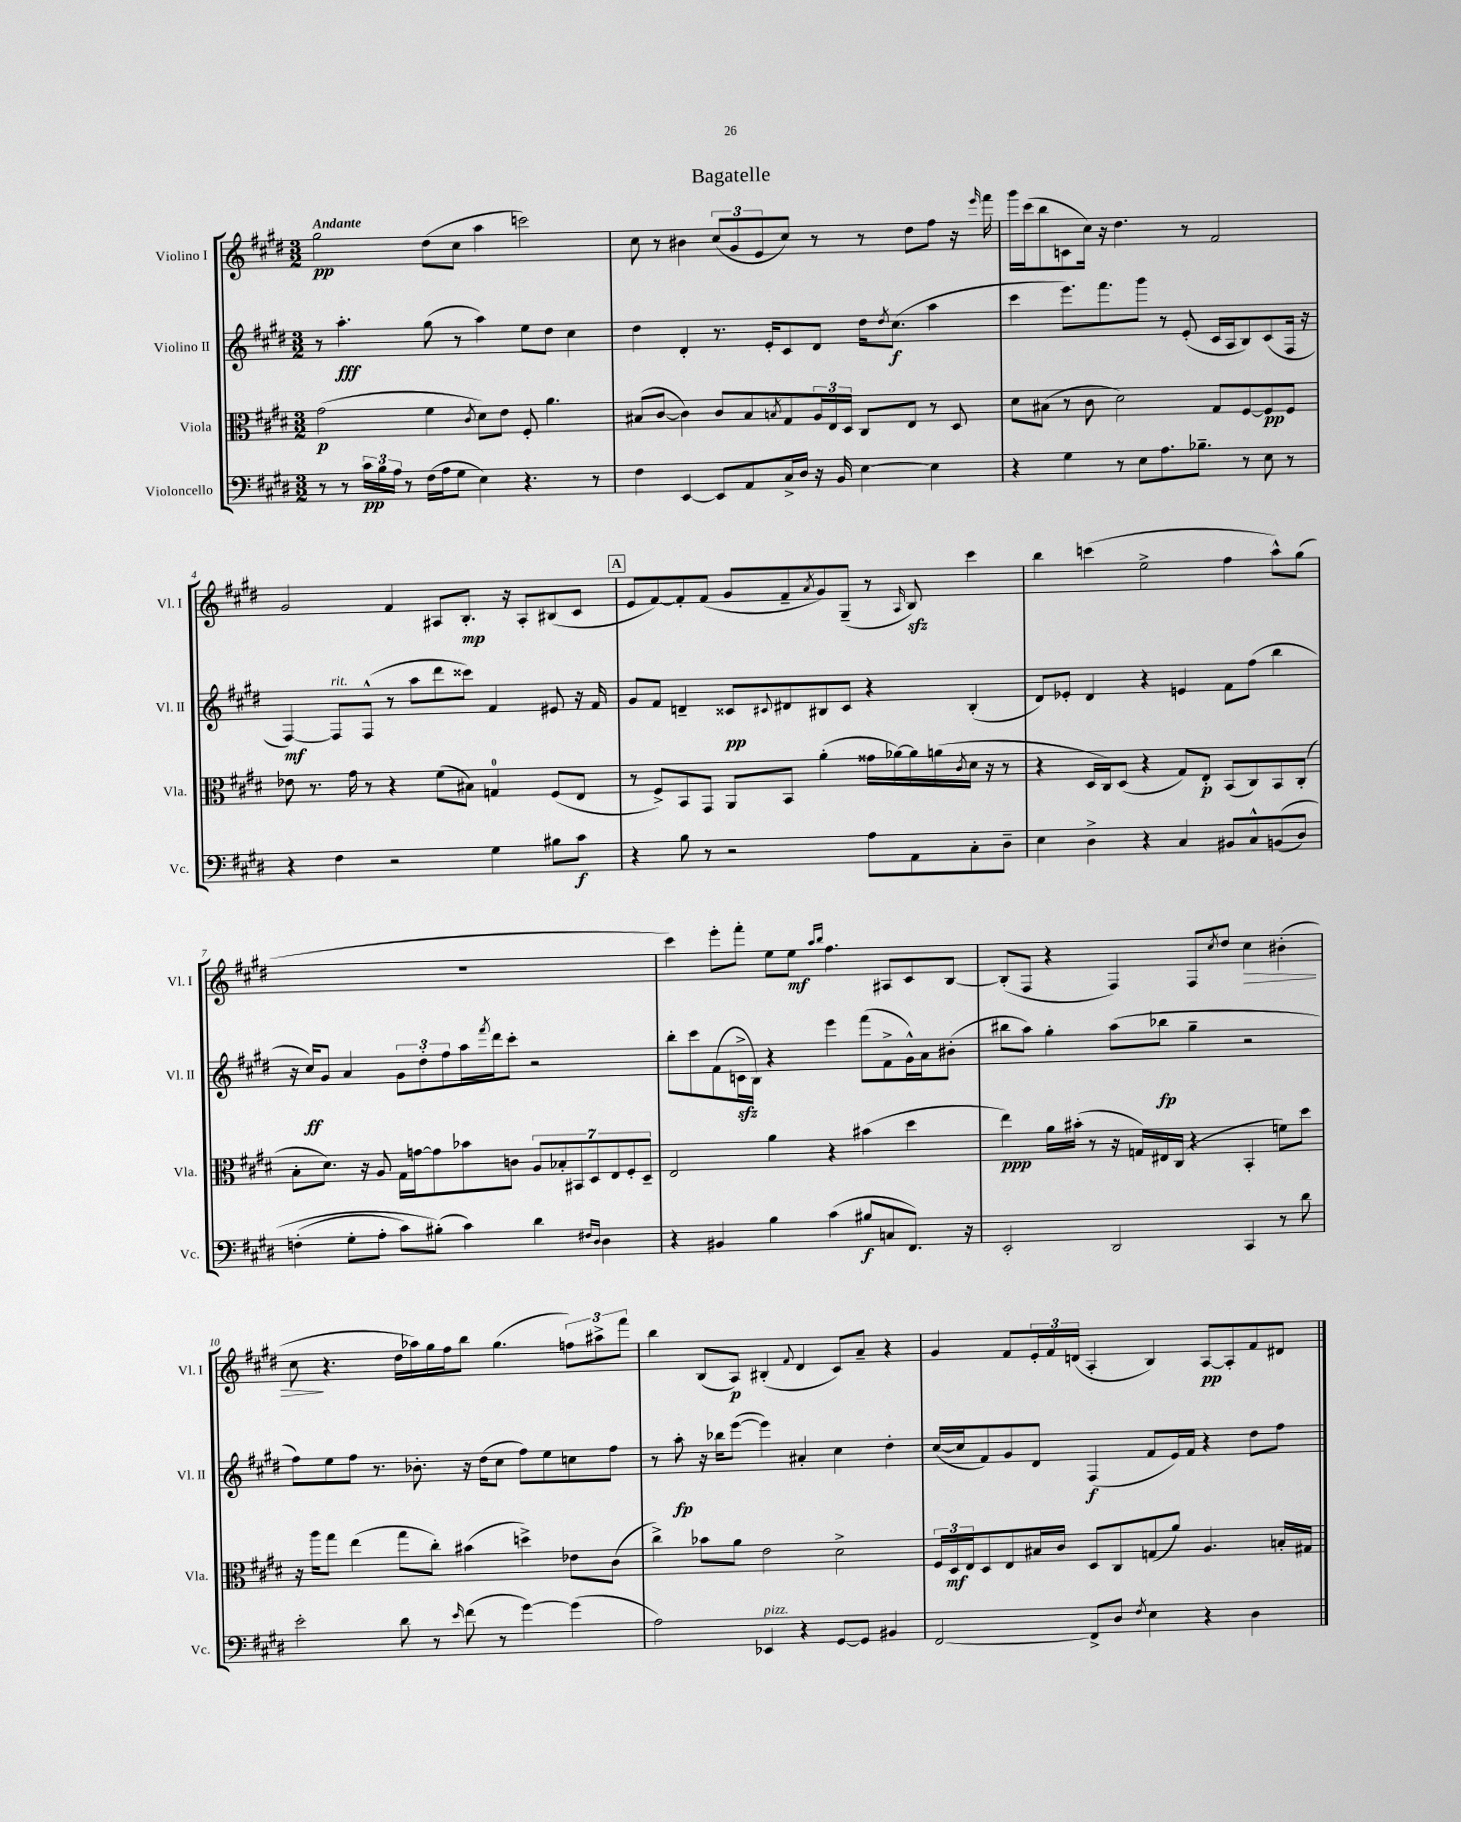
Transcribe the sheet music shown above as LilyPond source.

\header { title = "Bagatelle" }
<<
\new StaffGroup <<
\new Staff = "s0" \with { instrumentName = "Violino I" shortInstrumentName = "Vl. I" } {
    \clef treble \key e \major \numericTimeSignature \time 3/2 \tempo "Andante"
    gis''2\pp dis''8( cis''8 a''4 c'''2) |
    cis''8 r8 bis'4 \tuplet 3/2 { cis''8( gis'8 e'8 } cis''8) r8 r8 dis''8 fis''8 r16 \grace { e'''16 } fis'''16 |
    gis'''16 cis'''16( b''8 c'8 cis''16) r16 dis''4. r8 fis'2 |
    gis'2 fis'4 ais8 b8.-.\mp r16 ais8-. bis8( cis'8 |
    \mark \markup { \box "A" } e'8 fis'8~) fis'8-. fis'8( gis'8 fis'8-- \acciaccatura { a'8 } gis'8) gis8--( r8 \grace { a16 } b8\sfz) cis'''4 |
    b''4 c'''4( e''2-> fis''4 a''8-^) gis''8( |
    R1. |
    cis'''4) e'''8-. fis'''8-. e''8 e''8\mf \grace { a''16 b''16 } fis''4. ais8 cis'8 b8~ |
    b8-.( fis8 r4 fis4) fis8 \acciaccatura { cis''8 } dis''8 cis''4\> bis'4-.( |
    cis''8\! r4. dis''16 aes''16) gis''16 fis''16 b''8 gis''4.( \tuplet 3/2 { f''8) ais''8-> fis'''8 } |
    b''4 b8( a8\p) bis4-.( \appoggiatura { fis'8 } dis'4 cis'8) a'8-- r4 |
    gis'4 fis'8 \tuplet 3/2 { e'16-. fis'16 d'16( } a4-. b4) a8~\pp a8-. fis'8 dis'8 \bar "|." |
}
\new Staff = "s1" \with { instrumentName = "Violino II" shortInstrumentName = "Vl. II" } {
    \clef treble \key e \major \numericTimeSignature \time 3/2
    r8 a''4.-.\fff gis''8( r8 a''4) e''8 dis''8 cis''4 |
    dis''4 dis'4-. r8. e'16-. cis'8 dis'8 dis''16 \acciaccatura { dis''8 } cis''8.\f( a''4 |
    cis'''4 e'''8.) fis'''8. gis'''8 r8 e'8-.( cis'16 a16 b8) cis'8( fis16 r16 |
    fis4~\mf) fis8^\markup { \italic "rit." } fis8-^( r8 a''8 dis'''8 cisis'''8) fis'4 eis'8 r16 fis'16 |
    \mark \markup { \box "A" } gis'8 fis'8 d'4-- cisis'8\pp \appoggiatura { cis'8 } dis'8 bis8 cis'8 r4 bis4-.( |
    dis'8) ees'8-. dis'4 r4 e'4 fis'8 fis''8( b''4 |
    r16 cis''16\ff) gis'8 a'4 \tuplet 3/2 { gis'8 dis''8-. fis''8 } a''16 \acciaccatura { fis'''8 } dis'''16 cis'''8-. r2 |
    b''8-. cis'''8 fis'8( c'16->\sfz b16) r4 e'''4 fis'''8( fis'8-> gis'16-^) a'16 bis'8-.( |
    bis''8 a''8) gis''4-. a''8( bes''8\fp gis''4-- r2 |
    fis''8) e''8 fis''8 r8. bes'8.-. r16 dis''16( cis''8 fis''8) e''8 c''8 fis''8 |
    r8 a''8-.\fp r16 bes''16 e'''8~( e'''4) ais'4-. cis''4 dis''4-. |
    cis''16~( cis''16 fis'8) gis'8 dis'8 fis4\f( fis'8 e'16) fis'16 r4 dis''8 fis''8 \bar "|." |
}
\new Staff = "s2" \with { instrumentName = "Viola" shortInstrumentName = "Vla." } {
    \clef alto \key e \major \numericTimeSignature \time 3/2
    gis'2\p( fis'4 \acciaccatura { cis'8 } dis'8) e'8 fis8-. a'4. |
    bis8( cis'8~ cis'4) cis'8 bis8 \acciaccatura { b8 } gis8 \tuplet 3/2 { a16 e16 dis16 } cis8 e8 r8 dis8 |
    dis'8 bis8( r8 cis'8 dis'2) gis8 fis8~ fis8\pp fis8 |
    ees'8 r8. gis'16 r8 r4 fis'8( bis8) g4-0 fis8( e8 |
    \mark \markup { \box "A" } r8 fis8->) b,8 gis,8 a,8 b,8 a'4-.( gisis'16 aes'16~) aes'16 a'16( \acciaccatura { cis'8 } dis'16 r16 r8 |
    r4 dis16 cis16) dis8( r4 gis8) e8-.\p b,8( cis8) b,8 cis8-.( |
    b8-. dis'8.) r16 a8 gis16 g'16~ g'8 bes'8 c'8 \tuplet 7/4 { a8 bes8-. bis,8 dis8 e8 fis8-. dis8-- } |
    e2 a'4 r4 bis'4( dis''4 |
    e''4\ppp) a'16 bis'16-.( r8 r16 g16) eis16 cis16( r4 b,4-. f'8) dis''8 |
    r16 a''16 gis''8 e''4( gis''8 cis''8-.) bis'4( d''4->) ees'8 cis'8( |
    cis''4->) bes'8 a'8 e'2 dis'2-> |
    \tuplet 3/2 { fis16 dis16\mf e16 } dis8 e8 bis16 cis'16 dis8 cis8 g8( a'8) a4. b16-. gis16 \bar "|." |
}
\new Staff = "s3" \with { instrumentName = "Violoncello" shortInstrumentName = "Vc." } {
    \clef bass \key e \major \numericTimeSignature \time 3/2
    r8 r8 \tuplet 3/2 { cis'16\pp b16 a16 } r8 fis16( a16 gis8 e4) r4. r8 |
    fis4 e,4~ e,8 a,8 cis16-> dis16 r16 b,16 e4~ e4 |
    r4 gis4 r8 e8 a8. bes8.-- r8 e8 r8 |
    r4 fis4 r2 gis4 bis8 cis'8\f |
    \mark \markup { \box "A" } r4 b8 r8 r2 a8 a,8 cis8-. dis8-- |
    e4 dis4-> r4 cis4 bis,8 cis8-^ b,8(\( dis8) |
    f4-.( gis8-. a8-. cis'8) bis8-.(\) cis'4) dis'4 \grace { fis16 dis16 } dis4 |
    r4 bis,4 b4 cis'4( bis8\f c8 fis,8.) r16 |
    e,2-. dis,2 cis,4 r8 dis'8 |
    e'2-. dis'8 r8 \grace { e'16 } fis'8( r8 gis'4~) gis'4( |
    a2) ees,4^\markup { \italic "pizz." } r4 gis,8~ gis,8 bis,4 |
    fis,2~ fis,8-> dis8 \acciaccatura { fis8 } e4 r4 dis4 \bar "|." |
}
>>
>>
